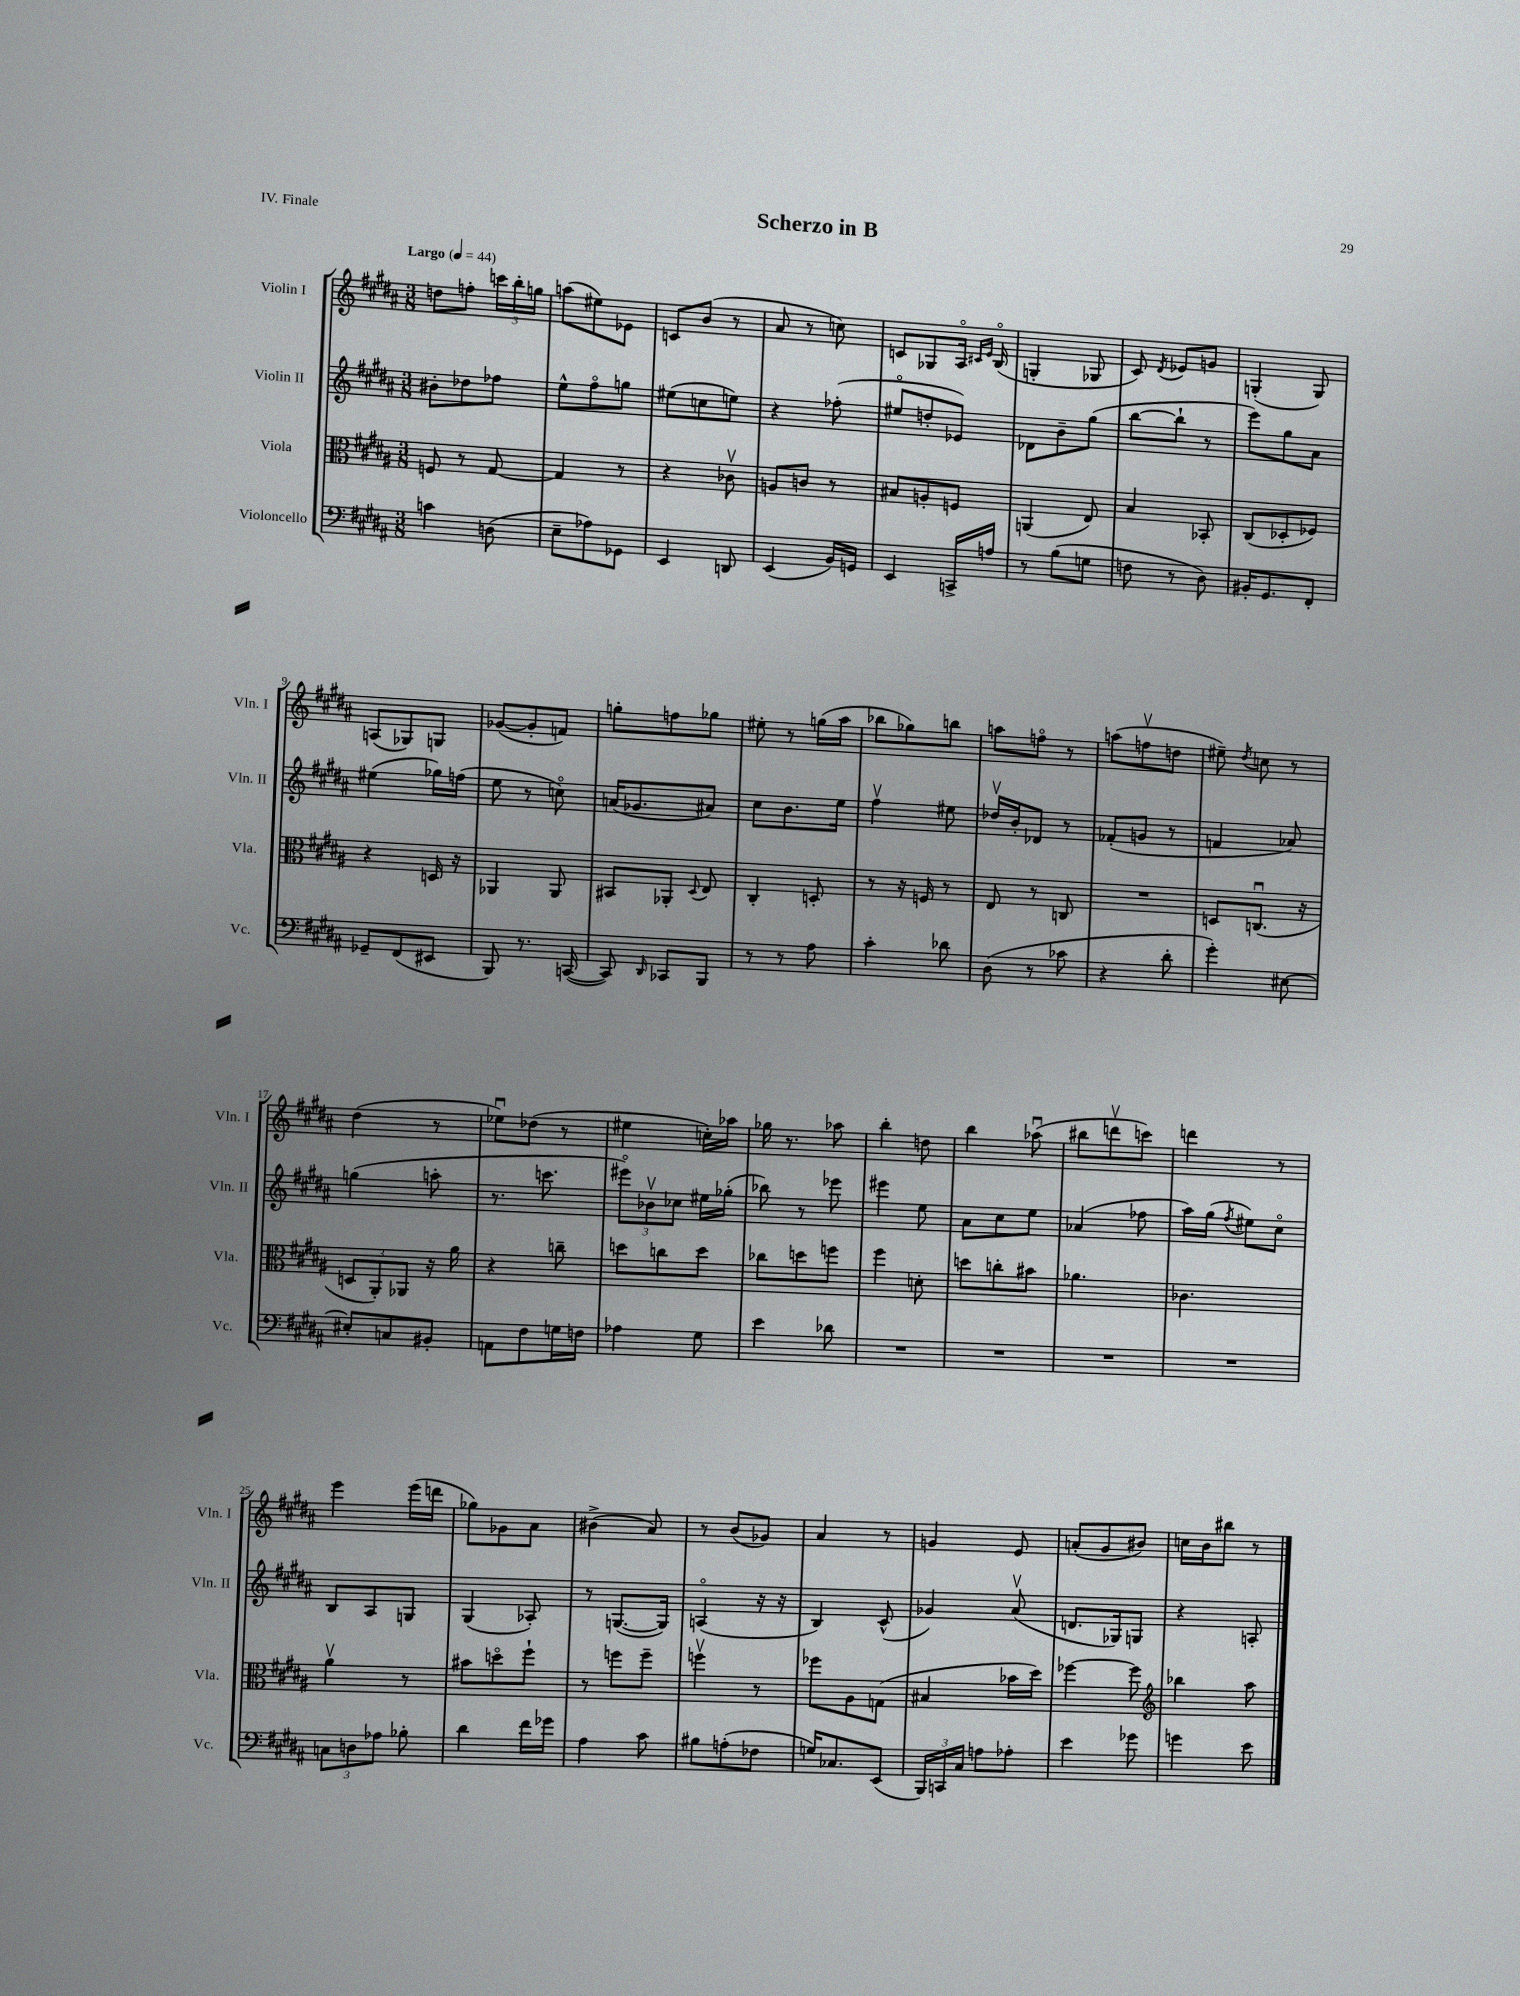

**kern	**kern	**kern	**kern
*part4	*part3	*part2	*part1
*staff4	*staff3	*staff2	*staff1
*I"Violoncello	*I"Viola	*I"Violin II	*I"Violin I
*I'Vc.	*I'Vla.	*I'Vln. II	*I'Vln. I
*clefF4	*clefC3	*clefG2	*clefG2
*k[f#c#g#d#a#]	*k[f#c#g#d#a#]	*k[f#c#g#d#a#]	*k[f#c#g#d#a#]
*M3/8	*M3/8	*M3/8	*M3/8
*MM44	*MM44	*MM44	*MM44
=1	=1	=1	=1
!	!	!	!LO:TX:a:B:t=Largo
4cn\	8Fn/	8b#X'\L	8ddn\L
.	8r	8dd-X\	8ffn'\J
(8Dn\	[8G#/	8ff-X\J	24cccn\LL
.	.	.	24bb'\
.	.	.	24ggn\JJ
=2	=2	=2	=2
8E~\L	4G#/]	8ee^^\L	(8aan\L
8A-X\)	.	8ff#\	8ee#X\)
8GG-X\J	8r	8ggn\J	8e-X\J
=3	=3	=3	=3
4EE/	4r	(8ee#X\L	8cn/L
.	.	8ccn\	(8b/J
8DDn/	8c-Xv\	8een\J)	8r
=4	=4	=4	=4
(4EE/	8An/L	4r	8a#/
.	8cn/J	.	8r
16BB/LL)	8r	(8ff-X'\	8ccn\)
16GGn/JJ	.	.	.
=5	=5	=5	=5
4EE/	8B#X/L	8ee#X/L	8cn/L
.	8An'/	8ddn'/	8G-X/
16CCn^/LL	8Fn/J	8e-X/J)	16A#/Jk
.	.	.	16qqc#X/LL
.	.	.	16qqe/JJ
16An/JJ	.	.	(16B/
=6	=6	=6	=6
8r	(4AAn/	8d-X\L	4Gn'/
(8B\L	.	8b~\	.
8Gn\J	8E/)	(8gg#\J	8G-X/
=7	=7	=7	=7
8Fn\	4B/	[8bb\L	8c#/)
.	.	.	8qd#/
8r	.	8bb`\J]	8e-X/L
8D#\)	8BB-X'/	8r	8gn/J
=8	=8	=8	=8
16BB#X'/KL	(8C#/L	8eee\L)	(4Gn'/
8.GG#/	.	.	.
.	8D-X'/	8gg#\	.
8FF#'/J	8F-X/J)	8a#\J	8G/)
!!LO:LB:g=z
=9	=9	=9	=9
8GG-X~/L	4r	(4ee#X\	(8An/L
(8FF#/	.	.	8G-X/)
8EE#X/J	16Dn/	16gg-X\LL)	8Gn/J
.	16r	(16ffn\JJ	.
=10	=10	=10	=10
8BBB/)	4AA-X/	8ee\	([8g-X/L
8.r	.	8r	8g-'/]
.	8AA-/	8ccn\)	8fn/J)
([16CCn/	.	.	.
=11	=11	=11	=11
8CC/])	8BB#X/L	(16an/KL	8ggn'\L
.	.	8.g-X/	.
16qqDD#/	.	.	.
8CC-X/L	8AA-X'/J	.	8ffn\
.	8qqD#/	.	.
8BBB/J	8E/	8a#X/J)	8gg-X\J
=12	=12	=12	=12
8r	4C#'/	8cc#\L	8ee#X'\
8r	.	8.b\	8r
8A#\	8Dn'/	.	(16ggn\LL
.	.	16ee\Jk	16aa#\JJ
=13	=13	=13	=13
4c#'\	8r	4ff#v\	8bb-X\L
.	16r	.	8gg-X\)
.	16Fn/	.	.
8d-X\	8r	8ee#X\	8bbn\J
=14	=14	=14	=14
(8D#\	8E/	16dd-Xv/LL	8aan\L
.	.	16b'/J	.
8r	8r	8d-X/J	8ffn\J
8c-X\	8Cn/	8r	8r
=15	=15	=15	=15
4r	4.r	(8f-X'/L	(8aan\L
.	.	8gn/J	8ffnv\
8d#'\	.	8r	8ddn\J
=16	=16	=16	=16
4g#'\)	8Dn/L	4fn/	8ee#X~\)
.	.	.	8qdd#/
.	(8.Cnu/J	.	8ccn\
[8E#X\	.	8a-X/)	8r
.	16r	.	.
!!LO:LB:g=z
=17	=17	=17	=17
8E#X'/L]	12Dn/L	(4ggn\	(4dd#\
.	12AA#'/)	.	.
8Cn/	.	.	.
.	12AA-X/J	.	.
8BB#X'/J	16r	8aan'\	8r
.	16a#\	.	.
=18	=18	=18	=18
8AAn\L	4r	8.r	8ee-Xu\L)
8F#\	.	.	(8dd-X\J
.	.	8.cccn\	.
16Gn\L	8ccn~\	.	8r
16Fn\JJ	.	.	.
=19	=19	=19	=19
4A-X\	8ddn\L	12eee#X\L)	4ee#X\
.	.	12b-Xv\	.
.	8ccn\	.	.
.	.	12cc-X\J	.
8G#\	8dd\J	16ee#X\LL	16ccn'\LL)
.	.	(16gg-X'\JJ	16aa-X\JJ
=20	=20	=20	=20
4e\	8cc-X\L	8bb-X\)	16gg-X\
.	.	.	8.r
.	8ddn\	8r	.
8d-X\	8ffn\J	8eee-X\	8aa-X\
=21	=21	=21	=21
4.r	4ff#\	4eee#X\	4bb'\
.	8dn'\	8ee\	8ddn\
=22	=22	=22	=22
4.r	8ddn\L	8a#\L	4bb\
.	8ccn'\	8cc#\	.
.	8b#X\J	8ee\J	(8aa-Xu\
=23	=23	=23	=23
4.r	4.a-X\	(4a-X/	8bb#X\L
.	.	.	8dddnv\
.	.	8ff-X\	8cccn\J)
=24	=24	=24	=24
4.r	4.c-X\	16aa#\LL)	4dddn\
.	.	(16gg#\JJ	.
.	.	8qff#/	.
.	.	8ee#X\L)	.
.	.	8cc#\J	8r
!!LO:LB:g=z
=25	=25	=25	=25
12Cn\L	4a#v\	8B/L	4eee\
12Dn\	.	.	.
.	.	8A#/	.
12A-X\J	.	.	.
8B-X'\	8r	8Gn/J	(16eee\LL
.	.	.	16dddn\JJ
=26	=26	=26	=26
4d#\	8b#X\L	(4G#/	8gg-X\L)
.	8ddn\	.	8g-X\
16f#\LL	8ff#`\J	8A-X'/)	8a#\J
16g-X\JJ	.	.	.
=27	=27	=27	=27
4A#\	8r	8r	(4b#X^\
.	8ffn\L	([8.Gn/L	.
8c#\	8ff~\J	.	8a#/)
.	.	16G/Jk])	.
=28	=28	=28	=28
8B#X\L	4ffnv\	(4An/	8r
(8An'\	.	.	(8b/L
8F-X\J	8r	16r	8g-X/J)
.	.	16r	.
=29	=29	=29	=29
16Gn/KL)	8ff-X\L	4B/)	4a#/
8.C-X/	.	.	.
.	8A#\	.	.
(8EE/J	(8Gn\J	(8c#^^/	8r
=30	=30	=30	=30
24BBB/LL)	4B#X/	4g-X/)	4gn/
24CCn/	.	.	.
24C#/JJ	.	.	.
8An\L	.	.	.
8A-X'\J	16b-X\LL	(8a#v/	8e/
.	16dd#\JJ)	.	.
=31	=31	=31	=31
4e\	[4ff-X\	8.dn/L	(8an'/L
.	.	.	8g#/
.	.	16G-X/k)	.
8g-X\	8ff-\]	8Gn/J	8b#X/J)
=32	=32	=32	=32
*	*clefG2	*	*
4gn\	4bb-X\	4r	16ccn\LL
.	.	.	16b\J
.	.	.	8bb#X\J
8e\	8aa#\	8An'/	8r
==	==	==	==
*-	*-	*-	*-
